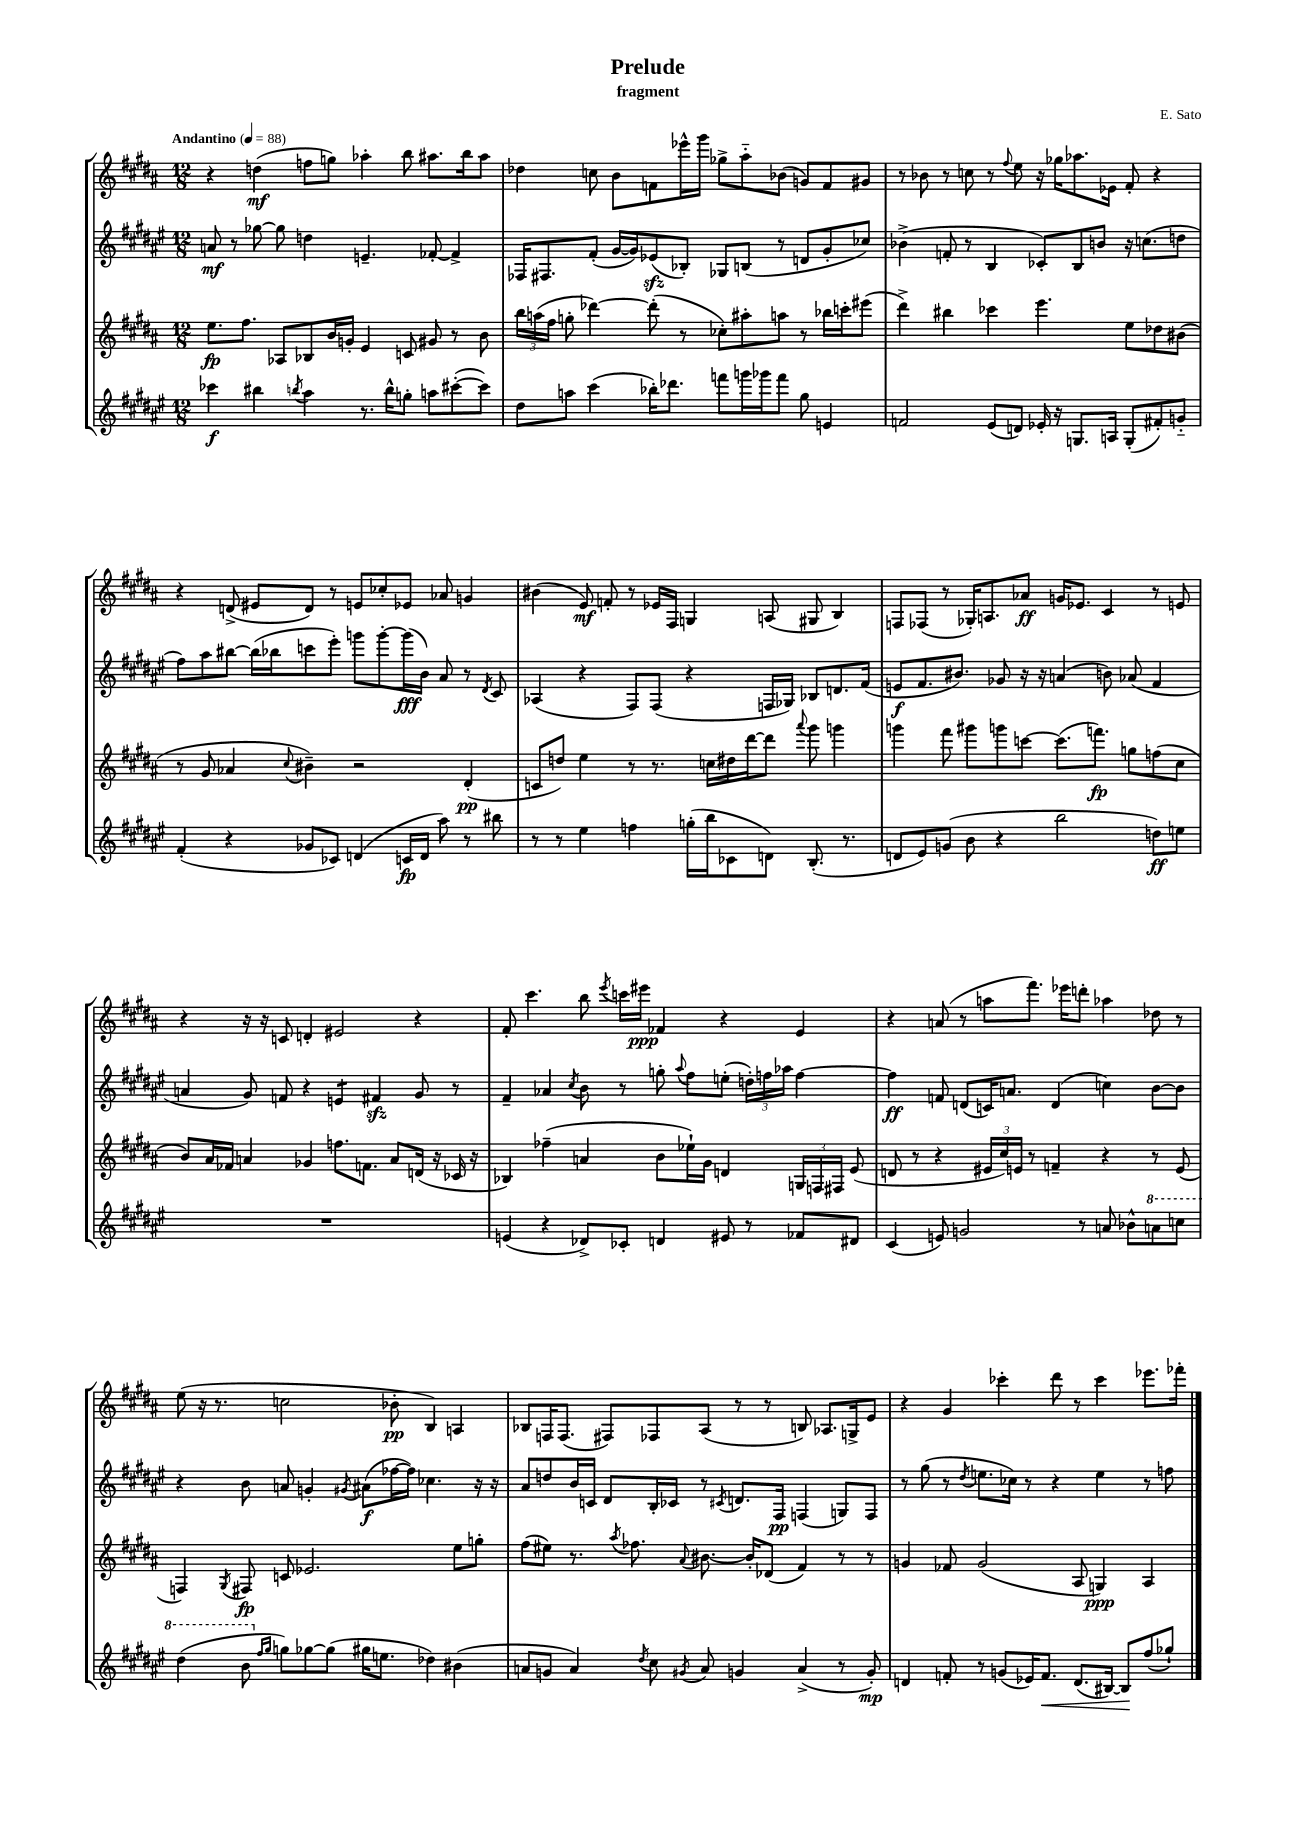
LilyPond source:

\header { title = "Prelude" composer = "E. Sato" subtitle = "fragment" }
<<
\new StaffGroup <<
\new Staff = "s0" {
    \clef treble \key b \major \numericTimeSignature \time 12/8 \tempo "Andantino" 4 = 88
    \autoBeamOff r4 d''4\mf( f''8[ g''8]) aes''4-. b''8 ais''8.[ b''16 ais''8] |
    des''4 c''8 b'8[ f'8 ees'''16-^ gis'''16] ges''8[-> ais''8-_ bes'8]( g'8[) f'8 gis'8] |
    r8 bes'8 r8 c''8 r8 \appoggiatura { fis''8 } e''8 r16 ges''16[ aes''8. ees'16] fis'8-. r4 |
    r4 d'8->( eis'8[ d'8]) r8 e'8[ ces''8-. ees'8] aes'8 g'4 |
    bis'4( e'8\mf) f'8-. r8 ees'16[ fis16] g4 a8( gis8 b4) |
    f8[ fes8]( r8 ges16[-.) a8. aes'8]\ff g'16[ ees'8.] cis'4 r8 e'8 |
    r4 r16 r16 c'8 d'4-. eis'2 r4 |
    fis'8-. cis'''4. b''8 \acciaccatura { e'''8 } c'''16[ eis'''16]\ppp fes'4 r4 e'4 |
    r4 a'8( r8 a''8[ fis'''8.]) ees'''16[ d'''8]-. aes''4 des''8 r8 |
    e''8( r16 r8. c''2 bes'8-.\pp b4) a4 |
    bes8[ f16 f8.]( fis8[) fes8 ais8]( r8 r8 b8) aes8.[ g16-> e'8] |
    r4 gis'4 ces'''4-. dis'''8 r8 ces'''4 ees'''8.[ fes'''16]-. \bar "|." |
}
\new Staff = "s1" {
    \clef treble \key fis \major \numericTimeSignature \time 12/8
    \autoBeamOff a'8\mf r8 ges''8~ ges''8 d''4 e'4.-- fes'8~-. fes'4-> |
    fes16[ fis8. fis'8]-.( gis'16[~ gis'16) ees'8\sfz( bes8]-.) ges8[ b8]( r8 d'8[ gis'8-. ces''8]) |
    bes'4->( f'8-. r8 b4 ces'8[-.) b8 b'8] r16 c''8.[( d''8] |
    fis''8[) ais''8 bis''8]~ bis''16[( bes''16 c'''8 eis'''8]-.) g'''8[ g'''8~-. g'''16\fff( b'16]) ais'8 r8 \acciaccatura { dis'8 } cis'8 |
    aes4( r4 fis8[) fis8]( r4 f16[ ges16]) bes8[ d'8. fis'16]( |
    e'8[\f fis'8. bis'8.]) ges'8 r16 r16 a'4( b'8) aes'8( fis'4 |
    a'4 gis'8) f'8 r4 e'4:8 fis'4\sfz gis'8 r8 |
    fis'4-- aes'4 \acciaccatura { cis''8 } b'8 r8 g''8-. \appoggiatura { ais''8 } fis''8[ e''8]-.( \tuplet 3/2 { d''16[-.) f''16 aes''16] } f''4~ |
    f''4\ff f'8 d'8[( c'16) a'8.] d'4( c''4) b'8[~ b'8] |
    r4 b'8 a'8 g'4-. \acciaccatura { gis'8 } ais'8[\f( fes''16~ fes''16]) ces''4. r16 r16 |
    ais'8[ d''8 b'16 c'16] dis'8[ b16-. ces'16] r8 \acciaccatura { cis'8 } d'8.[ fis16]\pp f4( g8[) f8] |
    r8 gis''8( r8 \acciaccatura { dis''8 } e''8.[ ces''16]) r8 r4 e''4 r8 f''8 \bar "|." |
}
\new Staff = "s2" {
    \clef treble \key b \major \numericTimeSignature \time 12/8
    \autoBeamOff e''8.[\fp fis''8.] aes8[ bes8 b'16 g'16]-. e'4 c'8 gis'8 r8 b'8 |
    \tuplet 3/2 { b''16[ a''16( fis''16] } g''8-. des'''4~) des'''8-.( r8 ces''8[-.) ais''8-. a''8] r8 bes''16[ c'''16-. eis'''8]( |
    dis'''4->) bis''4 ces'''4 e'''4. e''8[ des''8 bis'8]( |
    r8 gis'8 aes'4 \appoggiatura { cis''8 } bis'4--) r2 dis'4-.\pp( |
    c'8[ d''8]) e''4 r8 r8. c''16[ dis''16 dis'''16~ dis'''8] \appoggiatura { ais'''8 } gis'''8 g'''4 |
    g'''4 fis'''8 gis'''8[ g'''8 c'''8]~ c'''8.[( f'''8.]\fp) g''8[ f''8( cis''8] |
    b'8[) ais'16 fes'16] a'4 ges'4 f''8.[ f'8.] a'8[ d'16]( r16 ces'16 r16 |
    bes4) fes''4--( a'4 b'8[ ees''16-!) gis'16] d'4 \tuplet 3/2 { g16[ f16 fis16] } e'8( |
    d'8 r8 r4 \tuplet 3/2 { eis'16[ cis''16) e'16] } r8 f'4-- r4 r8 e'8( |
    f4) \acciaccatura { gis8 } fis8\fp c'8 ees'2. e''8[ g''8]-. |
    fis''8[( eis''8]) r8. \acciaccatura { ais''8 } fes''8. \appoggiatura { ais'8 } bis'8.~ bis'16[-. des'8]( fis'4) r8 r8 |
    g'4 fes'8 g'2( ais8 g4\ppp) ais4 \bar "|." |
}
\new Staff = "s3" {
    \clef treble \key fis \major \numericTimeSignature \time 12/8
    \autoBeamOff ces'''4\f bis''4 \acciaccatura { b''8 } ais''4 r8. b''16[-^ g''8]-. a''8[ cis'''8~-.( cis'''8]) |
    dis''8[ a''8] cis'''4( bes''16[-.) des'''8.] f'''8[ g'''16 ges'''16 f'''8] gis''8 e'4 |
    f'2 eis'8[( d'8]) ees'16-. r16 g8.[ a16] g8[-.( fis'8-.) g'8]-_ |
    fis'4-.( r4 ges'8[ ces'8]) d'4( c'16[\fp d'16] ais''8) r8 bis''8 |
    r8 r8 eis''4 f''4 g''16[-.( b''16 ces'8 d'8]) b8.-.( r8. |
    d'8[ eis'8) g'8]( b'8 r4 b''2 d''8[\ff) e''8] |
    R1. |
    e'4( r4 des'8[->) ces'8]-. d'4 eis'8 r8 fes'8[ dis'8] |
    cis'4( e'8) g'2 r8 a'8 bes'8[-^ \ottava #1 a''8 c'''8] |
    dis'''4( b''8 \ottava #0 \grace { fis''16[ gis''16] } g''8[) ges''8~ ges''8]( gis''16[ e''8.] des''4) bis'4( |
    a'8[ g'8] a'4) \acciaccatura { dis''8 } cis''8 \acciaccatura { gis'8 } a'8 g'4 a'4->( r8 g'8-.\mp) |
    d'4 f'8-. r8 g'8[( ees'16) f'8.]\< d'8.[( bis16]~) bis8[\! fis''8( ges''8]-!) \bar "|." |
}
>>
>>
\layout { \context { \Score \remove "Bar_number_engraver" } }
